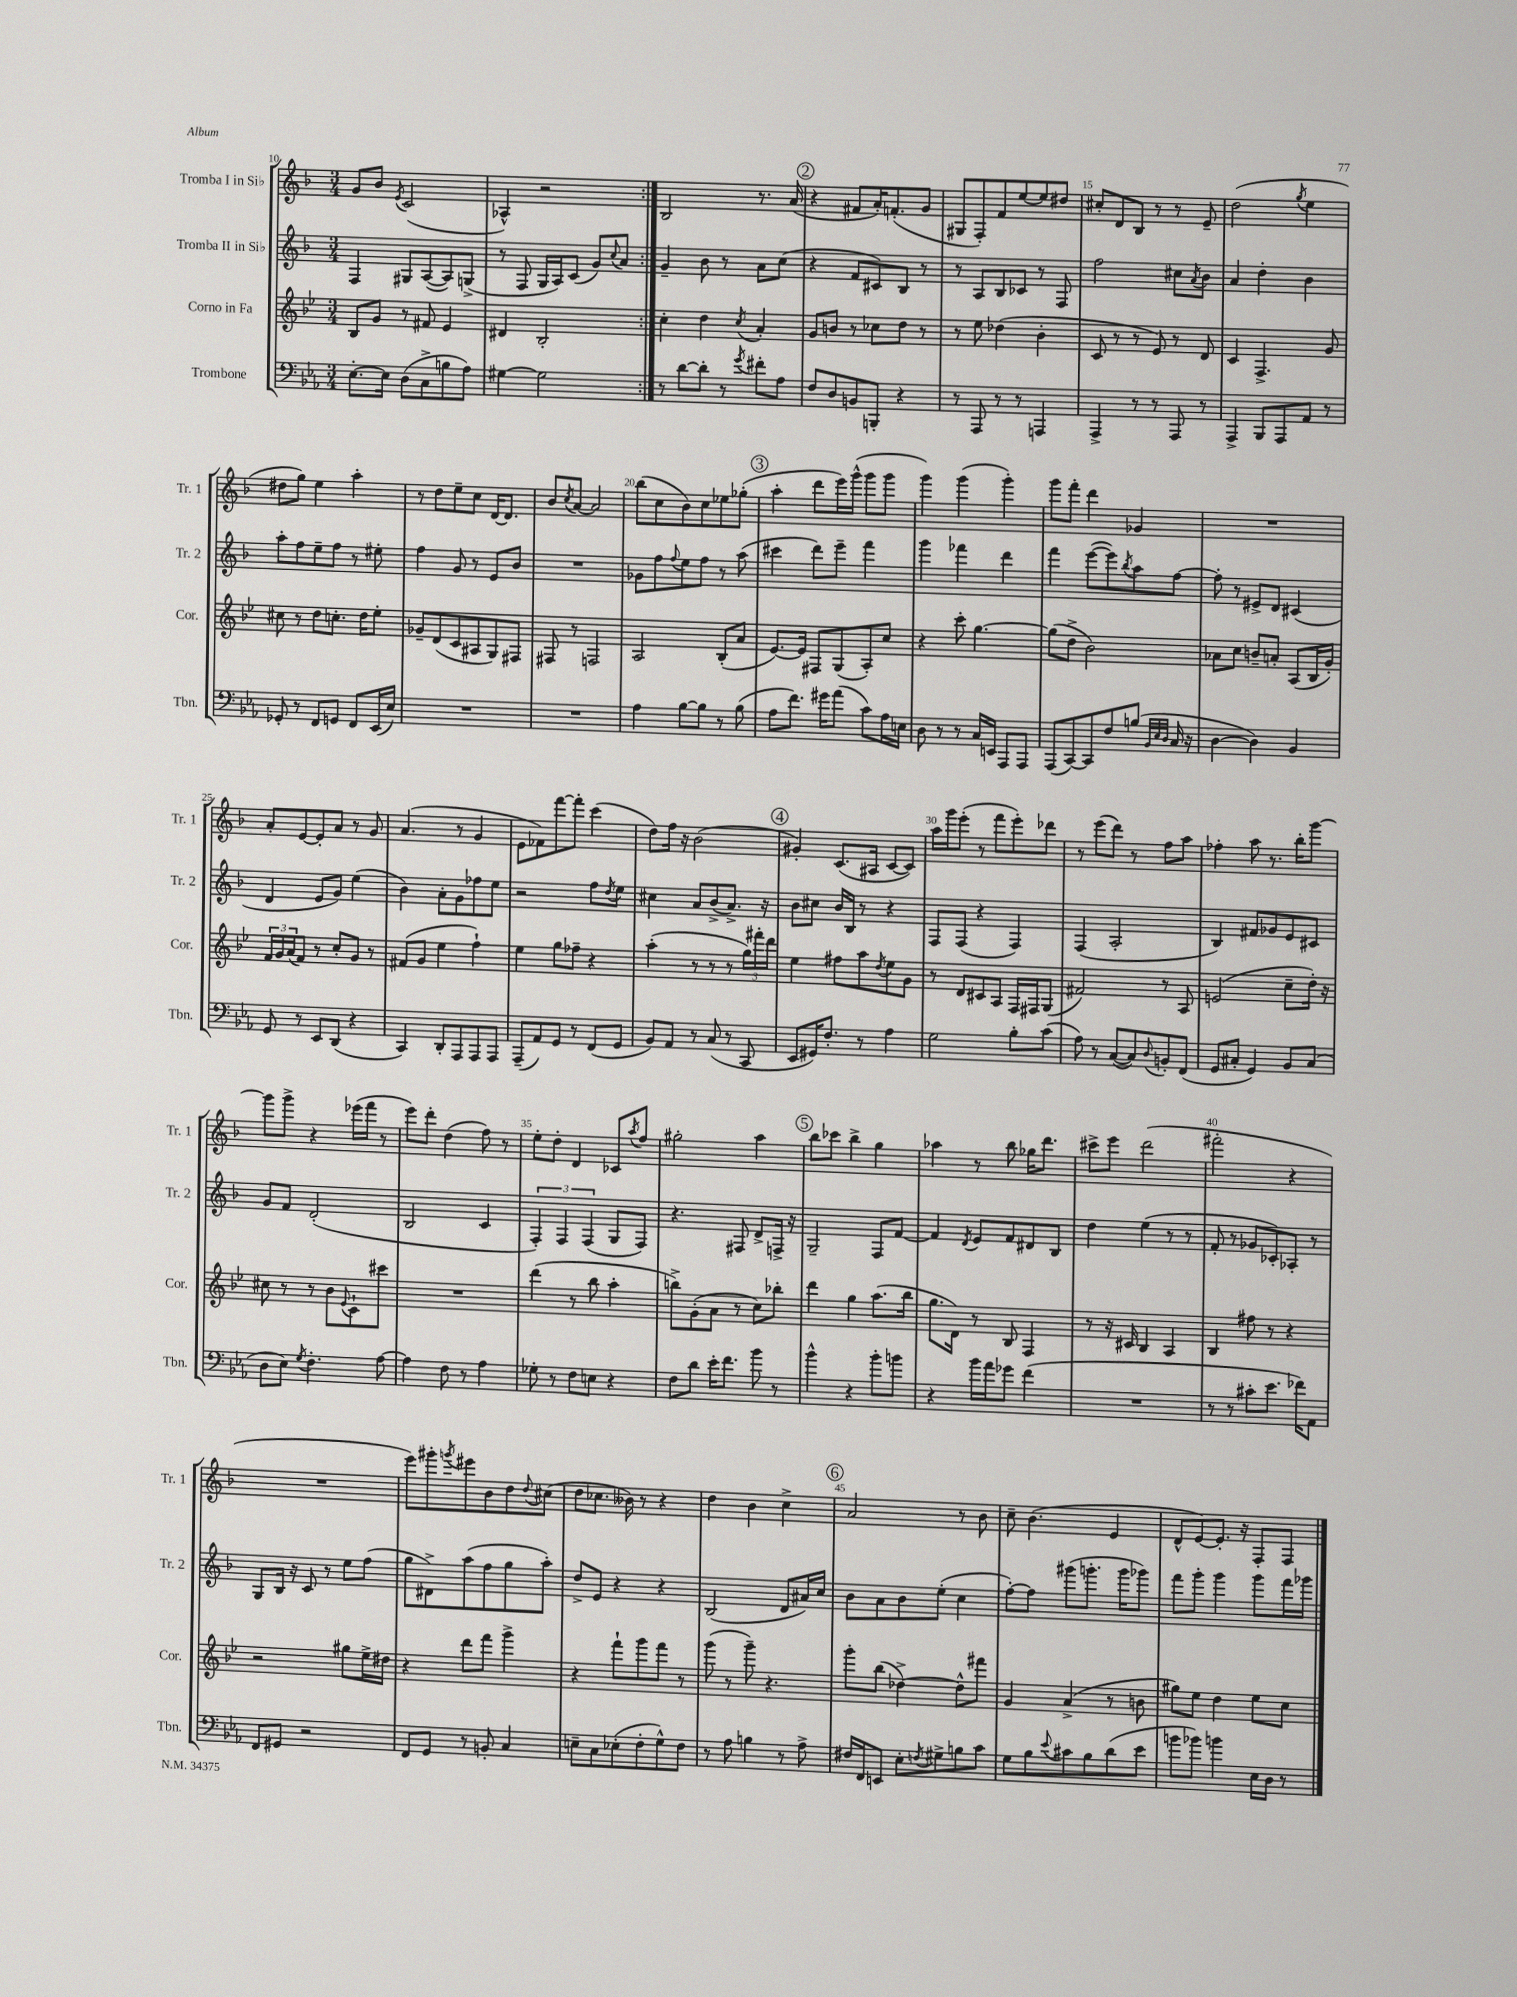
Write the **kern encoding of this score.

**kern	**kern	**kern	**kern
*staff4	*staff3	*staff2	*staff1
*clefF4	*clefG2	*clefG2	*clefG2
*k[b-e-a-]	*k[b-e-]	*k[b-]	*k[b-]
*M3/4	*M3/4	*M3/4	*M3/4
[8.E-'	8B-	4F	8g
.	8g	.	8b-
16E-]	.	.	.
.	.	.	8qe
(8D	8r	8G#	(2c
8C^	8f#	([8A	.
8B	4e-	8A])	.
8A-)	.	(8G^	.
=	=	=	=
[4G#	4d#	8r	4A-^^)
.	.	8F	.
2G#]	2B-'	16G	2r
.	.	16A)	.
.	.	(8c	.
.	.	8g)	.
.	.	8qqcc	.
.	.	8a	.
=:|!	=:|!	=:|!	=:|!
8r	4cc'	4g~	2B-
[8d	.	.	.
8d']	4dd	8b-	.
8r	.	8r	.
8qg	8qcc	.	.
8f#'	4a'	8a	8.r
8A-	.	(8cc	.
.	.	.	(16a
=	=	=	=
8F	8g	4r	4r
8D	8b	.	.
8BB	8r	8f	8f#
8BBB'	8cc-	8c#)	16a')
.	.	.	(8.f'
4r	8dd	8B-	.
.	8r	8r	8g
=	=	=	=
8r	8r	8r	8G#
8AAA-	8ee-	8A	8F')
8r	(4dd-	8B-	8f
8r	.	8c-	[8ee
4AAA	4b-'	8r	8ee]
.	.	8F	8dd#
=	=	=	=
4AAA-^	8c	2ff	8cc#'
.	8r	.	8d
8r	8r	.	8B-
8r	8e-)	.	8r
8AAA-	8r	8cc#	8r
.	.	8qa	.
8r	8d	8b-	8e~
=	=	=	=
4AAA-^	4c	4a	(2dd
8BBB-	4.F^	4dd'	.
8AAA-	.	.	.
.	.	.	8qgg
8AA-	.	4b-	4ee
8r	8g	.	.
=	=	=	=
8GG-'	8cc#	8aa'	8dd#
8r	8r	8ff	8gg)
8FF	8dd	8ee~	4ee
8GG	8.cc'	8ff	.
8FF	.	8r	4aa'
.	16dd	.	.
(16EE-	8ee-'	8ee#'	.
16E-)	.	.	.
=	=	=	=
2.r	8g-~	4ff	8r
.	(8d	.	8dd
.	8c	8g	8ee~
.	8A#	8r	8cc
.	8G)	8e	[16d
.	.	.	8.d]
.	8F#	8b-	.
=	=	=	=
2.r	8F#	2.r	8b-
.	.	.	8qcc
.	8r	.	[8a
.	2F	.	2a]
=	=	=	=
4A-	2A	8g-	(8bb-
.	.	8ff	8cc
.	.	8qqff	.
[8B-	.	8ee	8b-)
8B-]	.	8ff	8cc
8r	(8B-'	8r	8ee-
(8B-	8a	(8aa	(8gg-'
=	=	=	=
8A-	[8.e-)	4ccc#	4aa'
8.f)	.	.	.
.	16e-]	.	.
.	8F#	8ddd)	8ddd
16g#	.	.	.
(8a-	(8G	8eee~	16eee)
.	.	.	(16ggg^^
8c)	8A')	4fff	8ggg
16A-	8cc	.	8ggg
16E	.	.	.
=	=	=	=
8D	4r	4ggg	4ggg)
8r	.	.	.
8r	8ccc'	4fff-	(4ggg
16C	[4.gg	.	.
16EE	.	.	.
8AAA-	.	4ddd	4ggg')
8AAA-	.	.	.
=	=	=	=
(8AAA-	(8gg]	4fff	8ggg
[8CC)	8dd^	.	8fff'
8CC]	2b-)	([8eee	4ddd
8F	.	8eee])	.
.	.	8qbb-	.
(8B	.	8aa	4g-
32qqBB-	.	.	.
32qqE-	.	.	.
32qqD	.	.	.
16C	.	[8ff	.
16r	.	.	.
=	=	=	=
[4D	8a-	8ff']	2.r
.	8cc	8r	.
4D])	8b~	8e#^	.
.	8a'	8d	.
4BB-	(8A	(4c#	.
.	16B-	.	.
.	16g')	.	.
=	=	=	=
8GG	24f	4d	8a'
.	24g	.	.
.	(24a	.	.
8r	8f)	.	[8e
8EE-	8r	8e	8e']
(8DD	8cc'	8g)	8a
4r	8g	(4ee	8r
.	8r	.	8g
=	=	=	=
4CC)	(8f#	4b-)	(4.a
.	8g	.	.
8DD'	4ee-	8a'	.
8AAA-	.	8g	8r
8AAA-	4ff`)	8ff-	4g
8AAA-	.	8ee	.
=	=	=	=
(8AAA-~	4ee-	2r	8e
8AA-)	.	.	8f-)
8GG	8gg	.	[8fff
8r	8ff-~	.	8fff']
(8FF	4r	8ff	(4ccc
.	.	8qdd	.
8GG	.	8ee	.
=	=	=	=
8BB-)	(4aa'	4cc#	8dd)
8AA-	.	.	16ff
.	.	.	16r
8r	8r	8a	(2b-
(8C	8r	(8b-^	.
8r	8r	8.a^)	.
8CC	24gg)	.	.
.	24fff#'	.	.
.	.	16r	.
.	24ddd	.	.
=	=	=	=
8EE-	4ee-	8b-	4g#')
16GG#)	.	8cc#	.
8.F'	.	.	.
.	8ff#	16b-	(8.c
.	.	16B-	.
8r	8aa	8r	.
.	.	.	16A#
.	8qdd	.	.
4A-	8ee-	4r	[8c
.	8g	.	8c])
=	=	=	=
2G	8r	8F	16aa
.	.	.	16ggg
.	8d	(8F	(8eee'
.	8c#	4r	8r
.	8A	.	8fff
8B-'	16F	4F)	8eee')
.	16F#	.	.
(8c	(8G	.	8ddd-
=	=	=	=
8A-)	2f#)	(4F	8r
8r	.	.	(8eee
([8C	.	2A'	8ddd)
8C])	.	.	8r
8qqD	.	.	.
8BB'	8r	.	8ff
(8FF	8A	.	8aa
=	=	=	=
8GG	(2e	4B-)	4ff-'
8C#'	.	.	.
4GG)	.	8f#	8aa
.	.	8g-	8.r
8BB-	8cc~	8e	.
.	.	.	16bb-'
(8C#	16dd')	8c#	[8ggg
.	16r	.	.
=	=	=	=
8D	8cc#	8g	8ggg]
8E-)	8r	8f	8ggg^
8qG	.	.	.
4.F'	8r	(2d'	4r
.	8b-	.	.
.	8qqe-	.	.
.	8c`	.	(16eee-
.	.	.	16fff
[8A-	8ccc#	.	8r
=	=	=	=
4A-]	2.r	2B-	8eee)
.	.	.	8ddd'
8F	.	.	(4dd
8r	.	.	.
4A-	.	4c	8ff)
.	.	.	8r
=	=	=	=
8G-'	(4ddd	6F')	8ee'
8r	.	.	8dd'
.	.	6F	.
8F	8r	.	4d
.	.	(6F	.
8E	8bb-	.	.
4r	4aa'	8G	8c-
.	.	.	8qaa
.	.	8F)	8ff
=	=	=	=
8F	8bb^)	4.r	2gg#'
8d	(8g'	.	.
16e-'	8a	.	.
8.f	.	.	.
.	8r	8F#	.
8b-	8cc)	8d^	4aa
8r	8bb-'	16F^	.
.	.	16r	.
=	=	=	=
4b-^^	4ddd	2G~	8bb-
.	.	.	8ccc-
4r	4gg	.	4bb-^
8b-'	(8.aa	8F	4gg
8b	.	[8f	.
.	16bb-	.	.
=	=	=	=
4r	8.gg	4f]	4aa-
.	16d)	.	.
.	.	8qd	.
16b-	8r	8e	8r
16a-	.	.	.
8g-	8B-	8f	8bb-
(4f	4F	8d#	16gg-
.	.	.	8.ddd
.	.	8B-	.
=	=	=	=
2.r	8r	4dd	8ccc#^
.	16r	.	8eee
.	16c#	.	.
.	4B-	(4ee	(2ddd
.	4A	8r	.
.	.	8r	.
=	=	=	=
8r	4B-	8f'	2fff#'
8r	.	8r	.
8c#'	8ff#	8g-	.
8.e-	8r	8c-')	.
.	4r	8A-'	4r
16f-)	.	.	.
8AA-	.	8r	.
=	=	=	=
8FF	2r	8G	2.r
8GG#	.	16B-	.
.	.	16r	.
2r	.	8c	.
.	.	8r	.
.	8gg#	8ee	.
.	16ee-^	(8ff	.
.	16dd#	.	.
=	=	=	=
8FF	4r	8gg	8eee)
8GG	.	8d#^)	8ggg#'
.	.	.	8qggg
8r	8ddd	(8aa	8eee#
8BB'	8fff	8ff	8b-
4C	4ggg^	8gg	8dd
.	.	.	8qqdd
.	.	8aa')	(8cc#
=	=	=	=
8E~	4r	8dd^	8dd
8C	.	8e	8.cc-
(8E-'	8fff`	4r	.
.	.	.	16b--)
8F'	8ggg	.	8r
8G^^)	8fff	4r	4r
8F	8r	.	.
=	=	=	=
8r	(8ggg	(2B-	4dd
8A-	8r	.	.
4B	8ggg~)	.	4b-
.	4.r	.	.
8r	.	8d	4cc^
8A-^	.	16a#)	.
.	.	16cc	.
=	=	=	=
16F#	8ggg'	8b-	2a
16FF	.	.	.
8EE	(8bb-	8a	.
8E-'	[4dd-^)	8b-	.
8qF	.	.	.
8G#^	.	(8ee'	.
8B	8dd-^^]	4cc	8r
8c	8fff#	.	8b-
=	=	=	=
8G	4g	[8ff')	8cc~
8B-	.	8ff]	(4.b-
8qqe-	.	.	.
8c#	(4a^	(8ggg#	.
8B-	.	8.ggg'	.
(8d	8r	.	4e
.	.	16ggg	.
8e-	8b	8ggg-)	.
=	=	=	=
8b	8gg#)	8fff	8d^^
8b-)	8ee-	8ggg'	[8e)
4b	4dd	4ggg	8.e']
.	.	.	16r
16E-	8ee-	8ggg	8F'
16D	.	.	.
8r	8cc	16fff	8F
.	.	16ggg-	.
==	==	==	==
*-	*-	*-	*-
